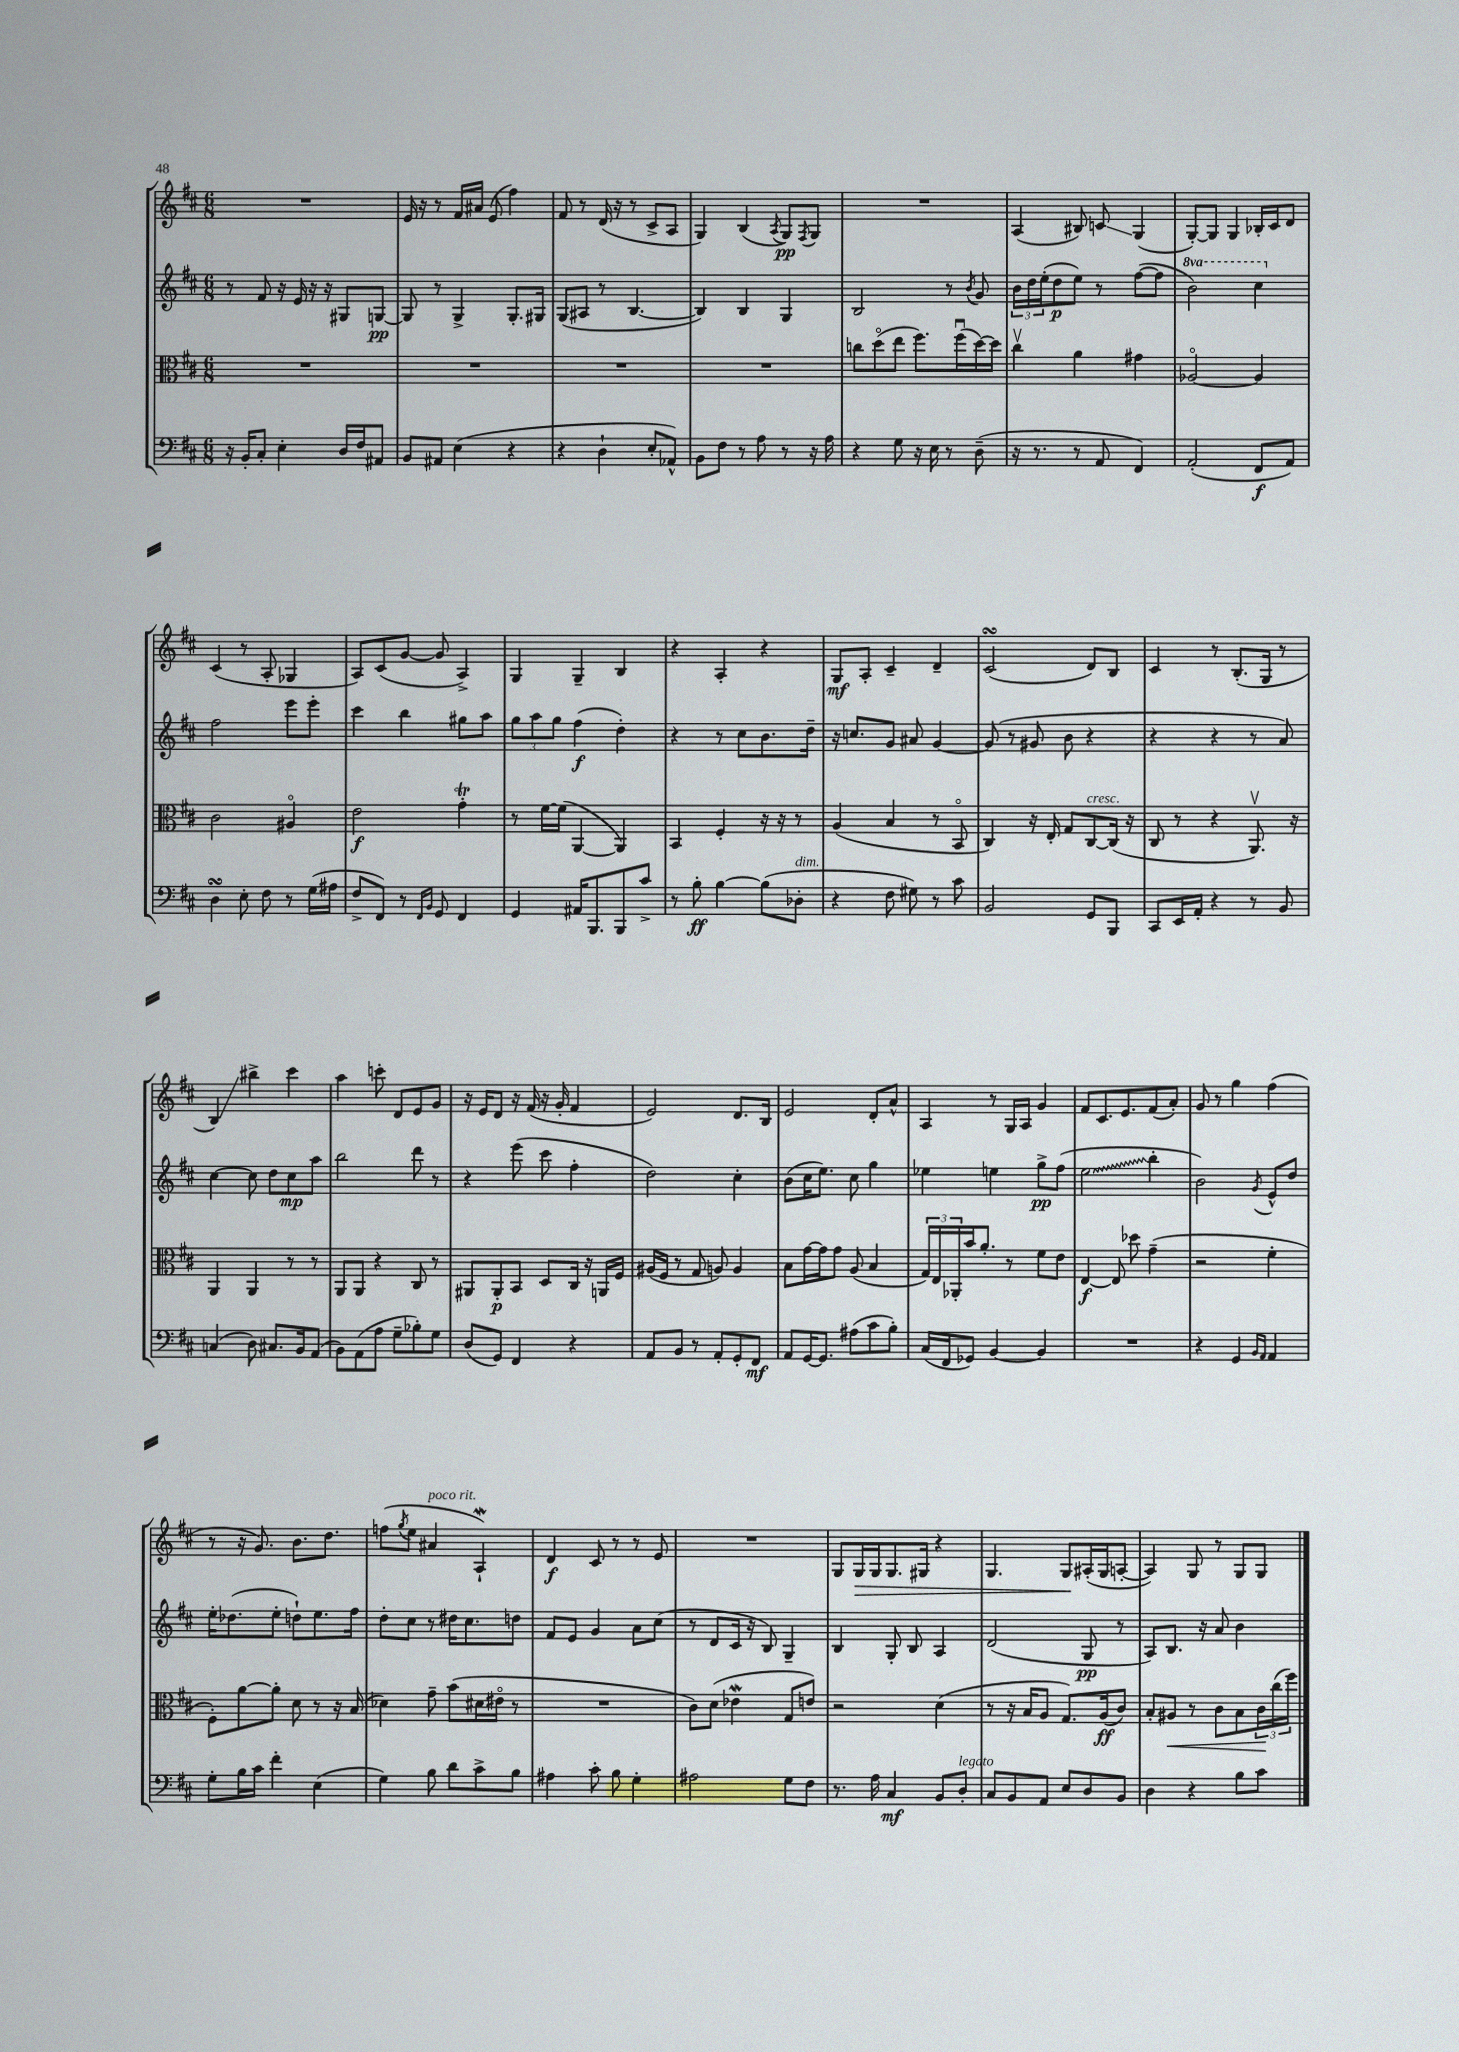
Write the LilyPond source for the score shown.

<<
\new StaffGroup <<
\new Staff = "s0" {
    \clef treble \key d \major \numericTimeSignature \time 6/8
    R2. |
    e'16 r16 r8 fis'16 ais'16 e'8( fis''4) |
    fis'8 r8 d'16( r16 r8 cis'8-> a8 |
    g4) b4( \acciaccatura { a8 } g8\pp) \acciaccatura { fis8 } g8 |
    R2. |
    a4( bis8) c'8\glissando g4( |
    g8~-.) g8 g4 bes16-. cis'16 d'8 |
    cis'4( r8 a8-. ges4 |
    a8) cis'8( g'8~ g'8 a4->) |
    g4 g4-- b4 |
    r4 a4-. r4 |
    g8\mf a8-. cis'4-- d'4-- |
    cis'2\turn( d'8) b8 |
    cis'4 r8 b8.-.( g16 r8 |
    b4\glissando) bis''4-> cis'''4 |
    a''4 c'''8-. d'8 e'8 g'8 |
    r16 e'16 d'8 r16 fis'16( r16 g'16-. fis'4 |
    e'2) d'8. b16 |
    e'2 d'8-. a'8-^ |
    a4 r8 g16 a16 g'4 |
    fis'8 cis'8. e'8. fis'8( a'8-.) |
    g'8 r8 g''4 fis''4( |
    r8 r16 g'8.) b'8. d''8. |
    f''8( \acciaccatura { g''8 } e''8 ais'4^\markup { \italic "poco rit." } a4-!\mordent) |
    d'4\f cis'8 r8 r8 e'8 |
    R2. |
    g8 g16\> g16 g8. gis16 r4 |
    g4. g8\! ais16-.( g16 a8~-. |
    a4) g8 r8 g8 g8 \bar "|." |
}
\new Staff = "s1" {
    \clef treble \key d \major \numericTimeSignature \time 6/8 \set Staff.ottavationMarkups = #ottavation-simple-ordinals
    r8 fis'8 r16 e'16 r16 r16 gis8 g8~\pp |
    g8 r8 g4-> g8.-. gis16 |
    g8( ais8 r8 b4.~ |
    b4) b4 g4 |
    b2 r8 \acciaccatura { b'8 } g'8 |
    \tuplet 3/2 { b'16 d''16 e''16-.( } d''8\p e''8) r8 fis''8~( fis''8 |
    \ottava #1 b''2) cis'''4 \ottava #0 |
    fis''2 e'''8 e'''8-. |
    cis'''4 b''4 gis''8 a''8 |
    \tuplet 3/2 { g''8 a''8 g''8 } fis''4\f( d''4-.) |
    r4 r8 cis''8 b'8. d''16-- |
    r16 c''8. g'8 ais'8 g'4~ |
    g'8( r8 gis'8 b'8 r4 |
    r4 r4 r8 a'8) |
    cis''4~ cis''8 d''8 cis''8\mp a''8 |
    b''2 d'''8 r8 |
    r4 e'''8( cis'''8 fis''4-. |
    d''2) cis''4-. |
    b'8( cis''16 e''8.) cis''8 g''4 |
    ees''4 e''4 g''8->\pp fis''8( |
    \once \override Glissando.style = #'zigzag e''2\glissando b''4-. |
    b'2) \acciaccatura { g'8 } e'8-^ d''8 |
    e''16-. des''8.( e''8-. d''8-!) e''8. fis''16 |
    d''8-. cis''8 r8 dis''16 cis''8. d''8 |
    fis'8 e'8 g'4 a'8 cis''8( |
    r8 d'8 cis'16 r16 b8) g4-- |
    b4 g8-. b8 a4 |
    d'2( g8\pp r8 |
    a8) b8. r16 a'8 b'4 \bar "|." |
}
\new Staff = "s2" {
    \clef alto \key d \major \numericTimeSignature \time 6/8
    R2. |
    R2. |
    R2. |
    R2. |
    c''8 d''8\flageolet( e''8 fis''8.) fis''16\downbow( d''16~) d''16 |
    cis''4\upbow a'4 gis'4 |
    aes2~\flageolet aes4 |
    cis'2 ais4\flageolet |
    e'2\f g'4-.\trill |
    r8 fis'16~ fis'16( a,4~ a,4) |
    b,4 fis4-. r16 r16 r8 |
    a4( b4 r8 b,8\flageolet |
    cis4) r16 e16-. g8 cis8~^\markup { \italic "cresc." } cis16( r16 |
    cis8 r8 r4 a,8.\upbow) r16 |
    a,4 a,4 r8 r8 |
    a,8 a,8 r4 cis8 r8 |
    ais,8 ais,8-.\p b,8 d8 cis16 r16 a,16 fis16 |
    ais16( fis16 r8 g8 a8) a4 |
    b8 g'16~ g'16 g'8 a8( b4 |
    \tuplet 3/2 { g16) e16 aes,16-. } b'16 a'8.-. r8 fis'8 e'8 |
    e4~\f e8 des''8 g'4--( |
    r2 fis'4-. |
    fis8-.) a'8~ a'8-. d'8 r8 r16 b16( |
    des'4) g'8-- b'8( dis'16 eis'16\flageolet r8 |
    R2. |
    cis'8) d'8( ees'4\mordent g8 e'8) |
    r2 d'4( |
    r8 r16 b16 a8 g8.) a16\ff( cis'8) |
    b8-. ais8\< r8 cis'8 b8 \tuplet 3/2 { cis'16\! cis''16( fis''16) } \bar "|." |
}
\new Staff = "s3" {
    \clef bass \key d \major \numericTimeSignature \time 6/8
    r16 b,16-. cis8-. e4-. d16 fis16 ais,8 |
    b,8 ais,8 e4( r4 |
    r4 d4-! e8-. aes,8-^) |
    b,8 fis8 r8 a8 r8 r16 a16 |
    r4 g8 r16 e16 r8 d8--( |
    r16 r8. r8 a,8 fis,4) |
    a,2-.( fis,8\f a,8) |
    d4\turn e8-. fis8 r8 g16( ais16 |
    fis8-> fis,8) r8 \grace { fis,16 b,16 } g,8 fis,4 |
    g,4 ais,16 b,,8. b,,8 cis'8-> |
    r8 b8-.\ff b4~ b8( des8-.^\markup { \italic "dim." } |
    r4 fis8 gis8) r8 cis'8 |
    b,2 g,8 b,,8 |
    cis,8 e,16 a,16-. r4 r8 b,8 |
    c4( d8) cis8. b,16 a,8( |
    b,8) a,8( a8 g8-- bes8-.) g8 |
    d8( g,8) fis,4 r4 |
    a,8 b,8 r8 a,8-. g,8-. fis,8\mf |
    a,8 g,16~ g,8. ais8( cis'8 b8-.) |
    cis16( fis,16 ges,8) b,4~ b,4 |
    R2. |
    r4 g,4 \grace { b,16 a,16 } a,4 |
    g8-. b16 cis'16 fis'4-. e4( |
    g4) b8 d'8 cis'8-> b8 |
    ais4 cis'8-. b8 g4-. |
    ais2 g8 fis8 |
    r8. a16 cis4\mf b,8 d8-.^\markup { \italic "legato" } |
    cis8 b,8 a,8 e8 d8 b,8 |
    d4 r4 b8 cis'8 \bar "|." |
}
>>
>>
\layout { \context { \Score \remove "Bar_number_engraver" } }
